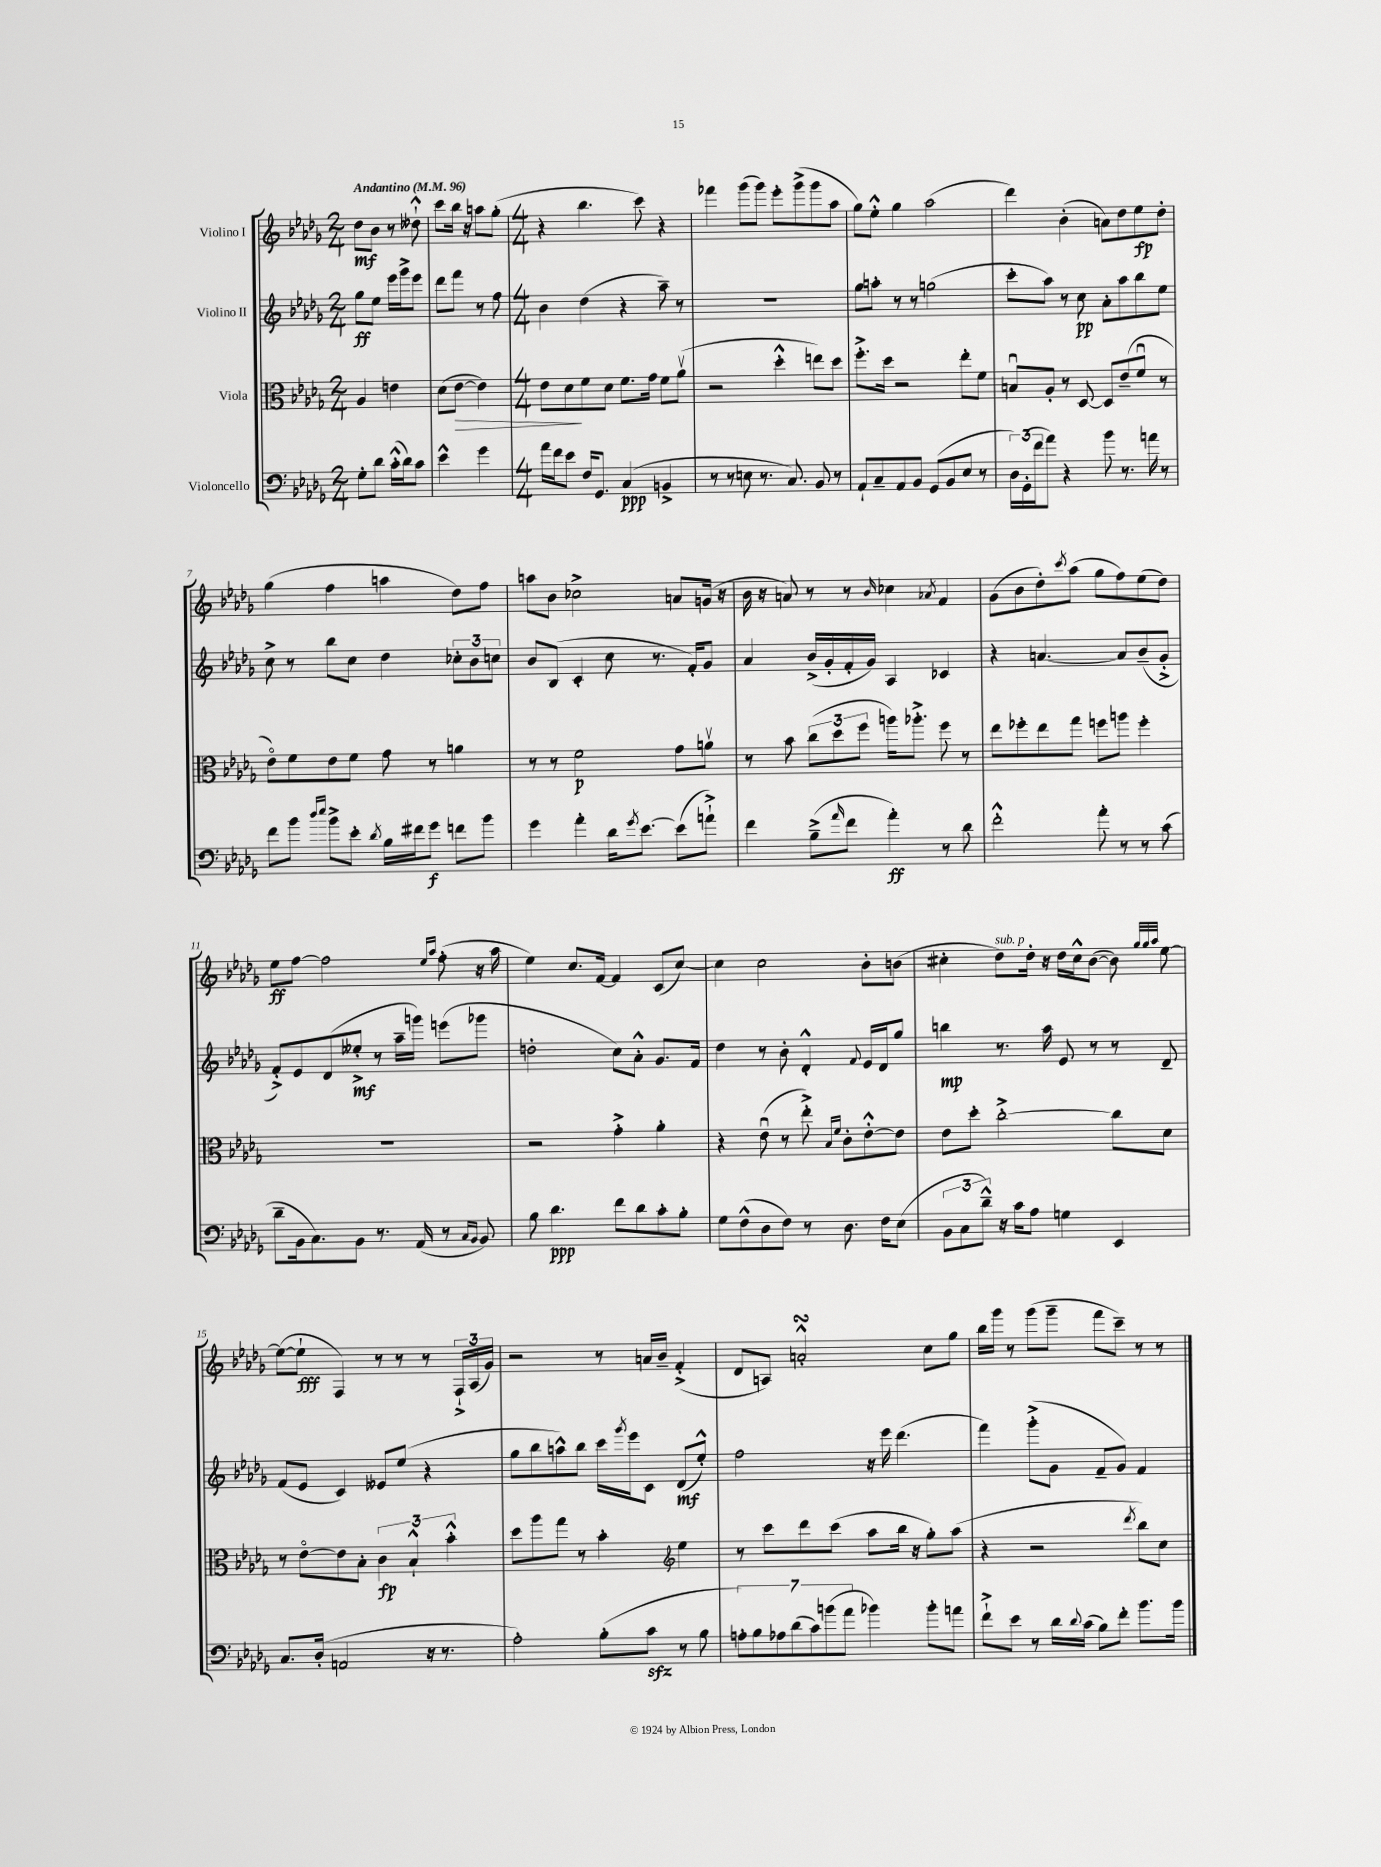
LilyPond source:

<<
\new StaffGroup <<
\new Staff = "s0" \with { instrumentName = "Violino I" } {
    \clef treble \key des \major \numericTimeSignature \time 2/4 \tempo "Andantino" 4 = 96
    des''8\mf bes'8 r8 deses''8-!-^ |
    c'''8 bes''16 r16 a''8 ges''8-.( |
    \numericTimeSignature \time 4/4 r4 bes''4. c'''8) r4 |
    fes'''4 ges'''8( ges'''8) ees'''8-. ges'''8->( ges'''8 aes''8 |
    ges''8) ees''8-.-^ ges''4 aes''2( |
    des'''4) bes'4-.( a'8) des''8 ees''8\fp des''8-. |
    ges''4( f''4 a''4 des''8) f''8 |
    a''8 bes'8 ces''2-> a'8 g'16( r16 |
    bes'16 r16 a'8) r8 r8 \grace { bes'16 } ces''4 \acciaccatura { aes'8 } f'4 |
    ges'8( bes'8 des''8-.) \acciaccatura { c'''8 } aes''8( ges''8 f''8) ees''8( des''8) |
    ees''8\ff f''8~ f''2 \grace { ees''16 aes''16 } f''8-.( r16 aes''16 |
    ees''4) c''8. f'16~ f'4 c'8( c''8~) |
    c''4 c''2 bes'8-. b'8( |
    cis''4-. des''8^\markup { \italic "sub. p" }) des''16-. r16 des''16 cis''16-^ bes'8~( bes'8) \grace { ges''32 ges''32 aes''32 } ees''8~ |
    ees''8~( ees''8-!\fff f4) r8 r8 r8 \tuplet 3/2 { f16-!-> aes16( ges'16) } |
    r2 r8 a'16 bes'16-- f'4-.->( |
    des'8 a8) a'2-.-^\turn c''8 ges''8 |
    bes''16 ges'''16 r8 ges'''8( ges'''8-- f'''8 c'''8--) r8 r8 \bar "|." |
}
\new Staff = "s1" \with { instrumentName = "Violino II" } {
    \clef treble \key des \major \numericTimeSignature \time 2/4
    ges''8\ff ees''8 ees'''16 ges'''16-> ees'''8 |
    des'''8 f'''8 r8 f''8 |
    \numericTimeSignature \time 4/4 bes'4 des''4( r4 aes''8--) r8 |
    R1 |
    ges''8 a''8-. r8 r8 g''2( |
    c'''8-. aes''8) r8 c''8\pp aes'8-. aes''8 bes''8 ees''8 |
    c''8-> r8 bes''8 c''8 des''4 \tuplet 3/2 { ces''8-. bes'8 c''8 } |
    bes'8 bes8( c'4-. c''8 r8. f'16-.) ges'8 |
    aes'4 bes'16->( ges'16-. f'16-. ges'16) aes4 ces'4 |
    r4 a'4.~ a'8 bes'8--( ges'8-.-> |
    f'8-.->) ees'8 des'8( eeses''8-.->\mf r8 aes''16-- g'''16) e'''8( ges'''8 |
    d''2-. c''8) aes'8-.-^ ges'8. f'16 |
    des''4 r8 bes'8-. des'4-.-^ \appoggiatura { f'8 } ees'16 des'16 ges''8 |
    b''4\mp r8. aes''16 ees'8 r8 r8 des'8-- |
    f'8( ees'8 c'4) eeses'8 ees''8( r4 |
    ges''8 bes''8 a''8-^) bes''8 c'''16 \acciaccatura { ges'''8 } ees'''16 c'8 des'8\mf( ees''8-.-^) |
    f''2 r16 ees'''16 des'''4.( |
    f'''4) ges'''8-.->( ges'8 f'8-- ges'8) f'4 \bar "|." |
}
\new Staff = "s2" \with { instrumentName = "Viola" } {
    \clef alto \key des \major \numericTimeSignature \time 2/4
    aes4 e'4 |
    des'8( ees'8~\> ees'4) |
    \numericTimeSignature \time 4/4 ees'8 des'8\! f'8 des'8 f'8. ges'16 f'8 aes'8\upbow( |
    r2 des''4-.-^ e''8) des''8 |
    f''8.-.-> des''16 r2 ees''8-. f'8 |
    b8\downbow aes8-. r8 des8~ des8 ees'8--( f'8\downbow r8 |
    ees'8\flageolet) f'8 ees'8 f'8 ges'8 r8 a'4 |
    r8 r8 f'2\p ges'8 a'8\upbow |
    r8 bes'8 \tuplet 3/2 { c''8( des''8 f''8 } a''16) aes''8.-.-> f''8 r8 |
    ees''8 fes''8-. ees''8 ges''8 f''8 a''8 f''4-. |
    R1 |
    r2 ges'4-.-> aes'4-. |
    r4 ees'8\downbow( r8 ees''8-.->) \grace { bes16 f'16 } c'8-. ees'8~-.-^ ees'8 |
    ees'8 des''8-. c''2~-.-> c''8 des'8 |
    r8 ees'8~\flageolet ees'8 bes8-. \tuplet 3/2 { c'4\fp bes4-!-^ bes'4-.-^ } |
    des''8 aes''8 ges''8 r8 bes'4-. ees''4 |
    \clef treble r8 c'''8 des'''8 c'''8( aes''8 bes''16 r16 ges''8-.) aes''8( |
    r4 r2 \acciaccatura { des'''8 } bes''8) c''8 \bar "|." |
}
\new Staff = "s3" \with { instrumentName = "Violoncello" } {
    \clef bass \key des \major \numericTimeSignature \time 2/4
    ges8-. des'8 c'16-.-^( des'16) c'8 |
    ees'4-^ ges'4 |
    \numericTimeSignature \time 4/4 aes'16 f'16 ees'8 f16 ges,8. c4\ppp( b,4-> |
    r8 r8 e8 r8. c8.) bes,8 r8 |
    aes,8-! c8-- aes,8 bes,8 ges,8( bes,8 ees8 r8 |
    \tuplet 3/2 { des16) ges,16-.( f'16 } aes'8) r4 bes'8 r8. a'16 r8 |
    f'8 bes'8 \grace { des''16 ees''16 } bes'8-> ees'8-. \acciaccatura { des'8 } bes16 fis'16 ges'8\f f'8 bes'8 |
    ges'4 aes'4-. des'16 \acciaccatura { ges'8 } ees'8.~ ees'8( a'8-!->) |
    f'4 bes8--->( \grace { aes'16 } f'8 aes'4-.\ff) r8 des'8 |
    f'2-.-^ aes'8-. r8 r8 c'8( |
    des'8-- bes,16 c8.) bes,8 r8. aes,16( r8 \grace { c16 bes,16 } bes,8) |
    bes8 des'4.\ppp f'8 des'8 c'8-. bes8-. |
    ges8 f8-^( des8 f8) r8 des8. f16 ees8( |
    \tuplet 3/2 { bes,8 c8 des'8---^) } r16 c'16 aes8 g4 ees,4 |
    c8. des16-.( a,2 r16 r8. |
    aes2-.) bes8-.( c'8\sfz r8 bes8 |
    \tuplet 7/4 { a8-.) bes8 aes8 des'8( c'8) b'8( aes'8 } bes'4) bes'8-. a'8 |
    f'8-!-> ees'8 r8 des'16 \appoggiatura { des'8 } c'16( bes8) f'8-. bes'8. bes'16 \bar "|." |
}
>>
>>
